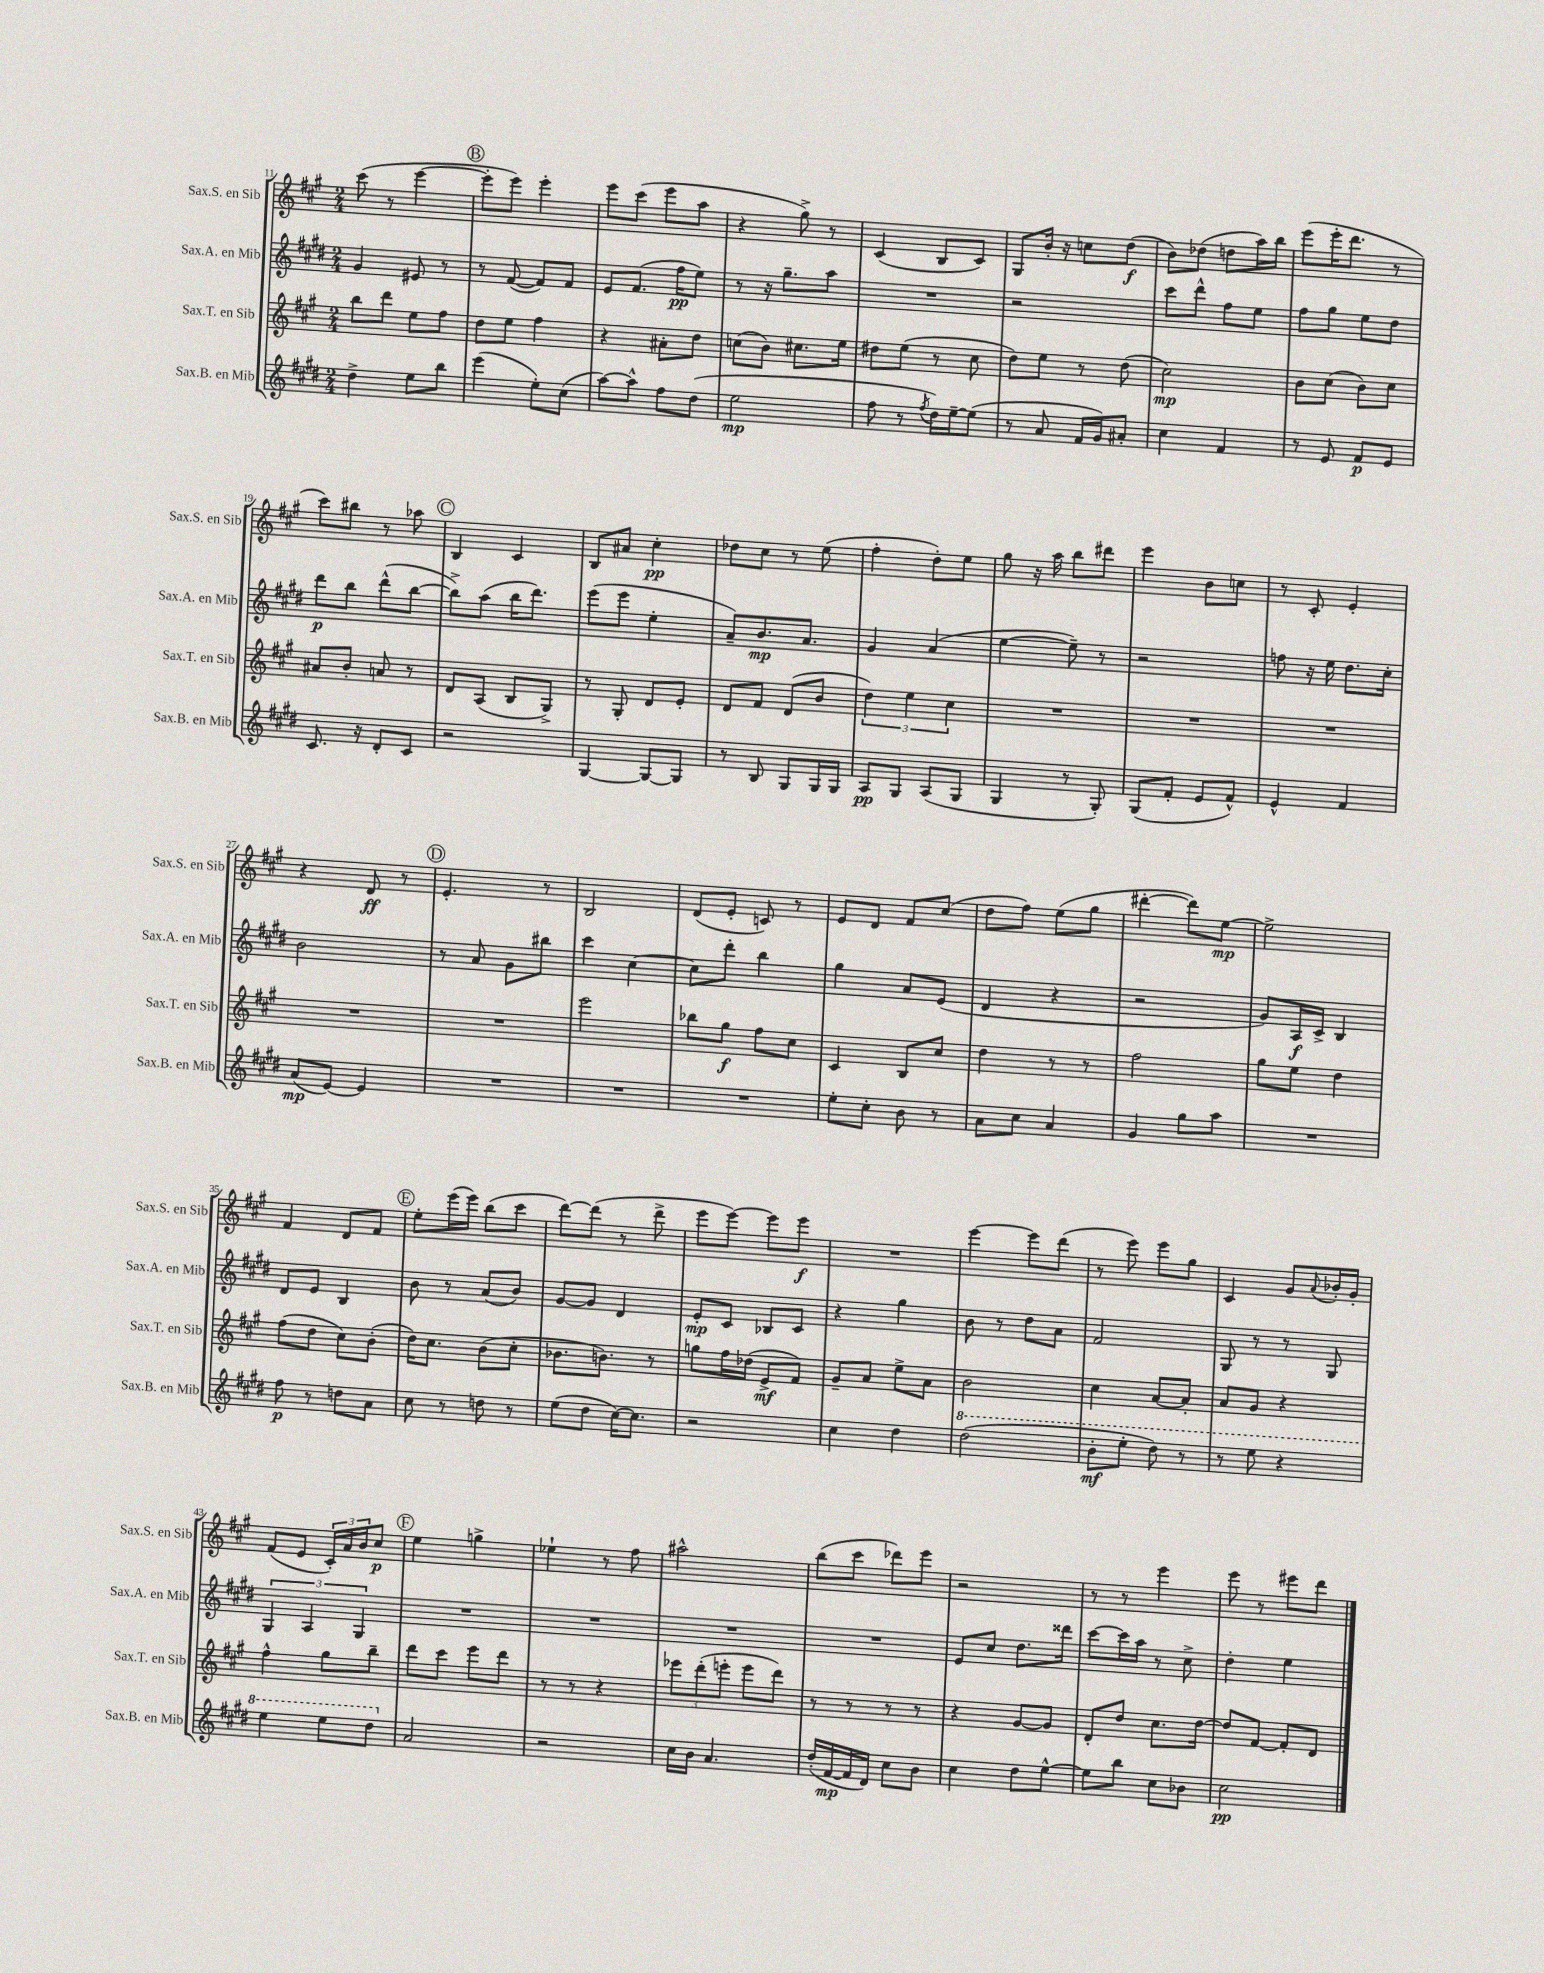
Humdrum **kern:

**kern	**kern	**kern	**kern
*staff4	*staff3	*staff2	*staff1
*clefG2	*clefG2	*clefG2	*clefG2
*k[f#c#g#d#]	*k[f#c#g#]	*k[f#c#g#d#]	*k[f#c#g#]
*M2/4	*M2/4	*M2/4	*M2/4
4dd#^\	8bb\L	4g#/	(8ccc#\
.	8ddd\J	.	8r
8ee\L	8ee\L	8e#/	[4eee\
8bb\J	8ff#\J	8r	.
=	=	=	=
(4eee\	8dd\L	8r	8eee'\]L
.	8ee\J	([8f#/	8eee\J)
8ee'\L)	4ff#\	8f#/]L)	4eee'\
(8cc#\J	.	8f#/J	.
=	=	=	=
[8aa\L)	4r	8e/L	8eee\L
8aa^^\]J	.	(8.f#/J	(8ccc#\J
8ff#\L	8a#'\L	.	8eee\L
.	.	16ff#\LK	.
(8dd#\J	8dd\J	8ee\J)	8aa\J
=	=	=	=
2ee\	(8cc\L	8r	4r
.	8b\J)	16r	.
.	.	8.gg#~\L	.
.	8.cc#\L	.	8gg#^\)
.	.	8aa\J	8r
.	16ee\Jk	.	.
=	=	=	=
8ff#\	8dd#\L	2r	(4c#/
8r	(8ee\J	.	.
8qff#/	.	.	.
16dd#\LL)	8r	.	8B/L
[16ee~\J	.	.	.
(8ee\]J	8cc#\	.	8c#/J)
=	=	=	=
8r	8dd\L)	2r	8G#/L
8a/	8ee\J	.	16b'/Jk
.	.	.	16r
16f#/LL	8r	.	8cc\L
16g#/J)	.	.	.
8a#'/J	(8dd\	.	(8dd\J
=	=	=	=
4cc#\	2cc#\)	8ccc#\L	8b\L)
.	.	8ddd#^^\J	(8dd-\J
4f#/	.	8ff#\L	8dd\L
.	.	8ee\J	16aa\L)
.	.	.	16bb\JJ
=	=	=	=
8r	8b\L	8ff#\L	(8eee\L
8e/	(8cc#\J	8gg#\J	16eee'\K
.	.	.	8.ddd\J
8f#/L	8b\L)	8ee\L	.
8e/J	8cc#\J	8dd#\J	8r
=	=	=	=
8.c#/	8a#/L	8ddd#\L	8ccc#\L)
.	8b'/J	8bb\J	8bb#\J
16r	.	.	.
8d#'/L	8a/	(8ddd#^^\L	8r
8c#/J	8r	[8bb\J	8aa-\
=	=	=	=
2r	8d/L	8bb^\]L)	4B/
.	(8A/J	(8aa\J	.
.	8B/L	16bb\LK	4c#/
.	.	8.ddd#\J)	.
.	8G#^/J)	.	.
=	=	=	=
[4G#/	8r	(8eee\L	8B/L
.	8G#'/	8eee\J	8a#/J
8G#/_L	8d/L	4ee'\	4cc#'\
8G#/]J	8e'/J	.	.
=	=	=	=
8r	8d/L	8a~/L)	8dd-\L
8B/	8f#/J	8.b/	8cc#\J
8G#/L	(8d/L	.	8r
.	.	8.a/J	.
16G#/L	8b/J	.	(8ee\
16G#/JJ	.	.	.
=	=	=	=
8A/L	6dd\)	4g#/	4ff#'\
8G#/J	.	.	.
.	6ee\	.	.
(8A/L	.	(4a/	8dd'\L)
.	6cc#\	.	.
8G#/J	.	.	8ee\J
=	=	=	=
4G#/	2r	[4ee\	8gg#\
.	.	.	16r
.	.	.	16aa\
8r	.	8ee~\])	8bb\L
8G#'/)	.	8r	8ddd#\J
=	=	=	=
(8G#/L	2r	2r	4eee\
8f#'/J	.	.	.
8e/L	.	.	8b\L
8f#^^/J)	.	.	8cc\J
=	=	=	=
4e^^/	2r	8ff\	8r
.	.	16r	8c#'/
.	.	16ee\	.
4f#/	.	8.dd#\L	4e'/
.	.	16cc#'\Jk	.
=	=	=	=
(8a/L	2r	2b\	4r
[8e/J)	.	.	.
4e/]	.	.	8d/
.	.	.	8r
=	=	=	=
2r	2r	8r	4.e'/
.	.	8a/	.
.	.	8g#\L	.
.	.	8bb#\J	8r
=	=	=	=
2r	2eee\	4ccc#\	2B/
.	.	[4cc#\	.
=	=	=	=
2r	8bb-\L	8cc#\]L	(8d/L
.	8gg#\J	8ddd#'\J	8e'/J
.	8ff#\L	4bb\	8c/)
.	8cc#\J	.	8r
=	=	=	=
8ee'\L	4c#/	4gg#\	8e/L
8cc#'\J	.	.	8d/J
8b\	8B/L	8a/L	8f#/L
8r	8cc#/J	(8e/J	(8cc#/J
=	=	=	=
8a\L	4dd\	4d#/	8dd\L
8cc#\J	.	.	8ff#\J)
4a/	8r	4r	(8ee\L
.	8r	.	8gg#\J
=	=	=	=
4g#/	2ff#\	2r	[4ddd#'\
8gg#\L	.	.	8ddd#\]L)
8aa\J	.	.	[8ee\J
=	=	=	=
2r	8gg#\L	8g#/L)	2ee^\]
.	8ee\J	16A/L	.
.	.	16c#^/JJ	.
.	4dd\	4B/	.
=	=	=	=
8ff#\	(8ff#\L	8d#/L	4f#/
8r	8dd\J	8e/J	.
8dd\L	8cc#\L)	4B/	8d/L
8a\J	(8b'\J	.	8f#/J
=	=	=	=
8cc#\	16dd\LK)	8b\	8ee'\L
.	8.cc#\J	.	.
8r	.	8r	(16eee\L
.	.	.	16eee\JJ)
8dd\	(8b\L	(8a/L	(8bb\L
8r	8cc#'\J	8b/J)	8ccc#\J
=	=	=	=
(8ee\L	8.b-\L	[8g#/L	[8ddd\L)
8dd#\J	.	8g#/]J	(8ddd\]J
.	8.b\J)	.	.
[16cc#\LK)	.	4d#/	8r
8.cc#\]J	.	.	.
.	8r	.	8ddd^\
=	=	=	=
2r	8gg\L	8e'/L	8eee\L
.	16ff#\L	8c#/J	[8eee\J)
.	(16dd-\JJ	.	.
.	8e^/L	8B-/L	8eee\]L
.	8f#/J)	8c#/J	8eee\J
=	=	=	=
4cc#\	8g#~/L	4r	2r
.	8a/J	.	.
4dd#\	8ee^\L	4gg#\	.
.	8a\J	.	.
=	=	=	=
(2ddd#\	2b\	8b\	[4eee\
.	.	8r	.
.	.	8dd#\L	8eee\]L
.	.	8a\J	(8ddd\J
=	=	=	=
8bb'\L	4cc#\	2f#/	8r
8eee'\J	.	.	8eee\)
8ddd#\)	[8a/L	.	8eee\L
8r	8a'/]J	.	8gg#\J
=	=	=	=
8r	8a/L	8G#/	4c#/
8eee\	8g#/J	8r	.
4r	4r	8r	8g#/L
.	.	.	8qqa/
.	.	8G#/	16b-'/L
.	.	.	16g#'/JJ
=	=	=	=
4eee\	4ff#^^\	6G#/	(8f#/L
.	.	.	8e/J
.	.	6A/	.
8eee\L	8gg#\L	.	24c#'/LL)
.	.	.	24a/
.	.	6G#/	24b/J
8ddd#\J	8bb~\J	.	8cc#/J
=	=	=	=
2a/	8ddd\L	2r	4ee\
.	8ccc#\J	.	.
.	8eee\L	.	4gg^\
.	8ddd\J	.	.
=	=	=	=
2r	8r	2r	4ee-`\
.	8r	.	.
.	4r	.	8r
.	.	.	8ff#\
=	=	=	=
16cc#\LL	12eee-\L	2r	2aa#^^\
16b\JJ	.	.	.
.	(12ddd'\	.	.
4.a/	.	.	.
.	12eee'\J	.	.
.	8eee\L	.	.
.	8ddd\J)	.	.
=	=	=	=
(16dd#'/LL	8r	2r	(8bb\L
[16f#/	.	.	.
16f#/]	8r	.	8ccc#\J
16d#/JJ)	.	.	.
8cc#\L	8r	.	8ddd-\L)
8b\J	8r	.	8eee\J
=	=	=	=
4cc#\	4r	8e/L	2r
.	.	8cc#/J	.
8dd#\L	[8g#/L	8.dd#\L	.
[8ee^^\J	8g#/]J	.	.
.	.	16ddd##\Jk	.
=	=	=	=
8ee\]L	8d'/L	[8ccc#\L	8r
8bb\J	8dd/J	16ccc#\]L	8r
.	.	16aa\JJ	.
8cc#\L	8.cc#\L	8r	4eee\
8b-\J	.	8cc#^\	.
.	[16dd\Jk	.	.
=	=	=	=
2cc#\	8dd/]L	4dd#'\	8eee\
.	[8f#/J	.	8r
.	8f#'/]L	4ee\	8eee#\L
.	8d/J	.	8ddd\J
==	==	==	==
*-	*-	*-	*-
